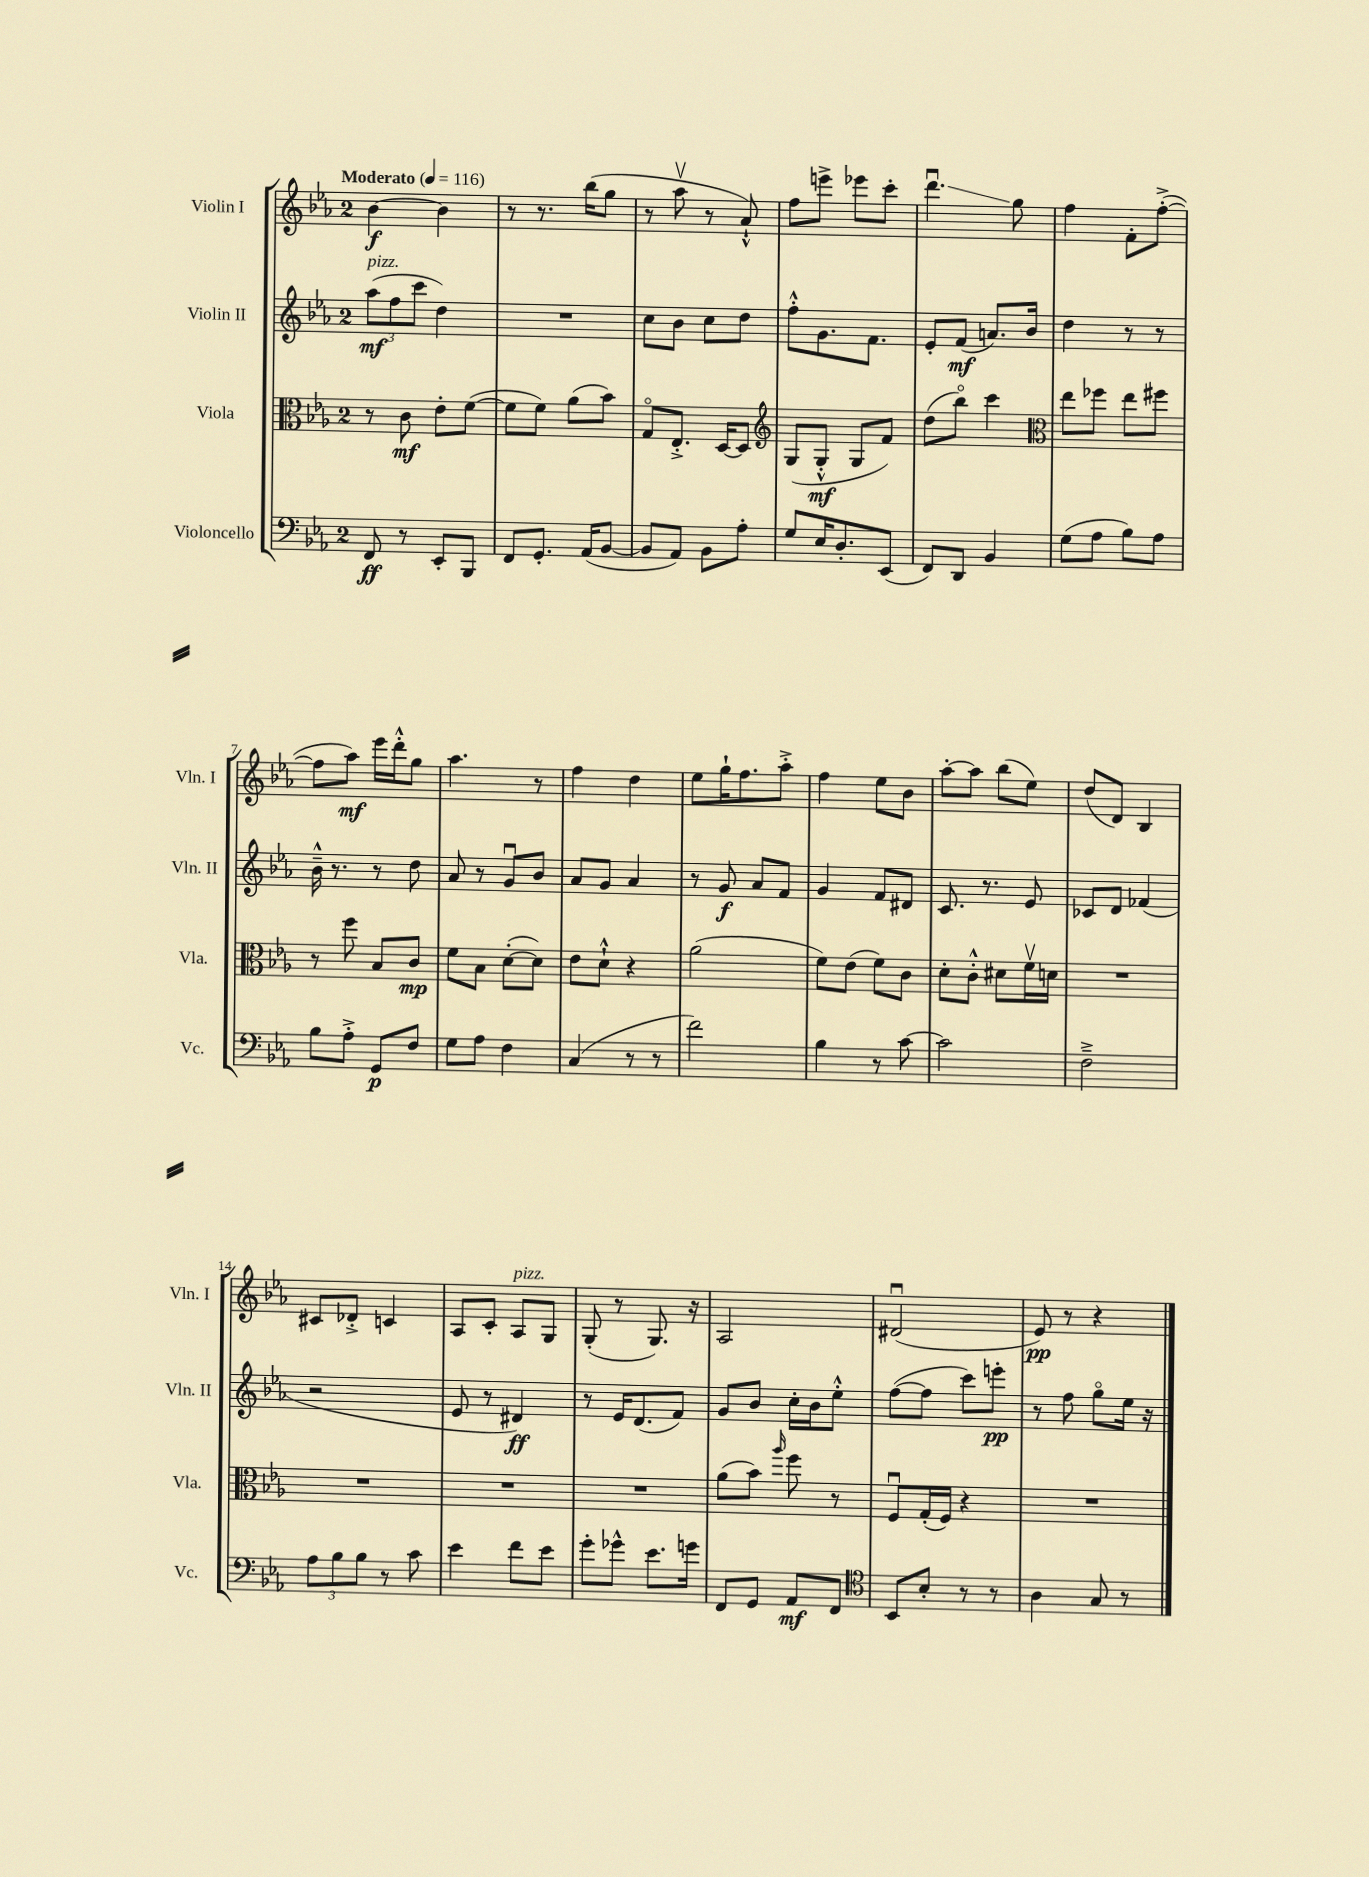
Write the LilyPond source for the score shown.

<<
\new StaffGroup <<
\new Staff = "s0" \with { instrumentName = "Violin I" shortInstrumentName = "Vln. I" } {
    \clef treble \key ees \major \once \override Staff.TimeSignature.style = #'single-digit \time 2/4 \tempo "Moderato" 4 = 116
    bes'4~\f bes'4 |
    r8 r8. bes''16( g''8 |
    r8 aes''8\upbow r8 aes'8-!-^) |
    f''8 e'''8-> ees'''8 c'''8-. |
    d'''4.\downbow\glissando g''8 |
    f''4 f'8-. f''8~-.->( |
    f''8 aes''8\mf) ees'''16 d'''16-.-^ g''8 |
    aes''4. r8 |
    f''4 d''4 |
    ees''8 g''16-! f''8. aes''8-.-> |
    f''4 ees''8 bes'8 |
    aes''8~-. aes''8 bes''8( ees''8) |
    d''8( d'8) bes4 |
    cis'8 des'8-.-> c'4 |
    aes8 c'8-. aes8^\markup { \italic "pizz." } g8 |
    g8-.( r8 g8.) r16 |
    aes2 |
    dis'2\downbow( |
    ees'8\pp) r8 r4 \bar "|." |
}
\new Staff = "s1" \with { instrumentName = "Violin II" shortInstrumentName = "Vln. II" } {
    \clef treble \key ees \major \once \override Staff.TimeSignature.style = #'single-digit \time 2/4
    \tuplet 3/2 { aes''8\mf^\markup { \italic "pizz." }( f''8 c'''8 } d''4) |
    R2 |
    c''8 bes'8 c''8 d''8 |
    f''8-.-^ g'8. f'8. |
    ees'8-. f'8\mf( a'8.) bes'16 |
    d''4 r8 r8 |
    bes'16---^ r8. r8 d''8 |
    aes'8 r8 g'8\downbow bes'8 |
    aes'8 g'8 aes'4 |
    r8 g'8\f aes'8 f'8 |
    g'4 f'8 dis'8 |
    c'8. r8. ees'8 |
    ces'8 d'8 fes'4( |
    r2 |
    ees'8 r8 dis'4\ff) |
    r8 ees'16 d'8.( f'8) |
    g'8 bes'8 c''16-. bes'16 ees''8-.-^ |
    f''8~( f''8 c'''8) e'''8-.\pp |
    r8 f''8 g''8\flageolet ees''16 r16 \bar "|." |
}
\new Staff = "s2" \with { instrumentName = "Viola" shortInstrumentName = "Vla." } {
    \clef alto \key ees \major \once \override Staff.TimeSignature.style = #'single-digit \time 2/4
    r8 c'8\mf ees'8-. f'8~( |
    f'8 f'8) aes'8( bes'8) |
    g8\flageolet ees8.-.-> d16~ d8 |
    \clef treble g8( g8-.-^\mf g8 f'8) |
    d''8( bes''8\flageolet) c'''4 |
    \clef alto ees''8 fes''8 ees''8 fis''8 |
    r8 f''8 bes8 c'8\mp |
    f'8 bes8 d'8~-.( d'8) |
    ees'8 d'8-!-^ r4 |
    aes'2( |
    f'8) ees'8( f'8) c'8 |
    d'8-. c'8-.-^ dis'8 f'16\upbow d'16 |
    R2 |
    R2 |
    R2 |
    R2 |
    aes'8( bes'8) \grace { aes''16 } f''8 r8 |
    f8\downbow g16-.( f16) r4 |
    R2 \bar "|." |
}
\new Staff = "s3" \with { instrumentName = "Violoncello" shortInstrumentName = "Vc." } {
    \clef bass \key ees \major \once \override Staff.TimeSignature.style = #'single-digit \time 2/4
    f,8\ff r8 ees,8-. bes,,8 |
    f,8 g,8.-. aes,16( bes,8~ |
    bes,8 aes,8) bes,8 aes8-. |
    g8 ees16 d8.-. ees,8( |
    f,8) d,8 bes,4 |
    g8( aes8 bes8) aes8 |
    bes8 aes8-.-> g,8\p f8 |
    g8 aes8 f4 |
    c4( r8 r8 |
    f'2) |
    bes4 r8 c'8~ |
    c'2 |
    f2---> |
    \tuplet 3/2 { aes8 bes8 bes8 } r8 c'8 |
    ees'4 f'8 ees'8 |
    g'8-. ges'8-^ ees'8. g'16 |
    f,8 g,8 aes,8\mf f,8 |
    \clef tenor bes,8 bes8-. r8 r8 |
    aes4 g8 r8 \bar "|." |
}
>>
>>
